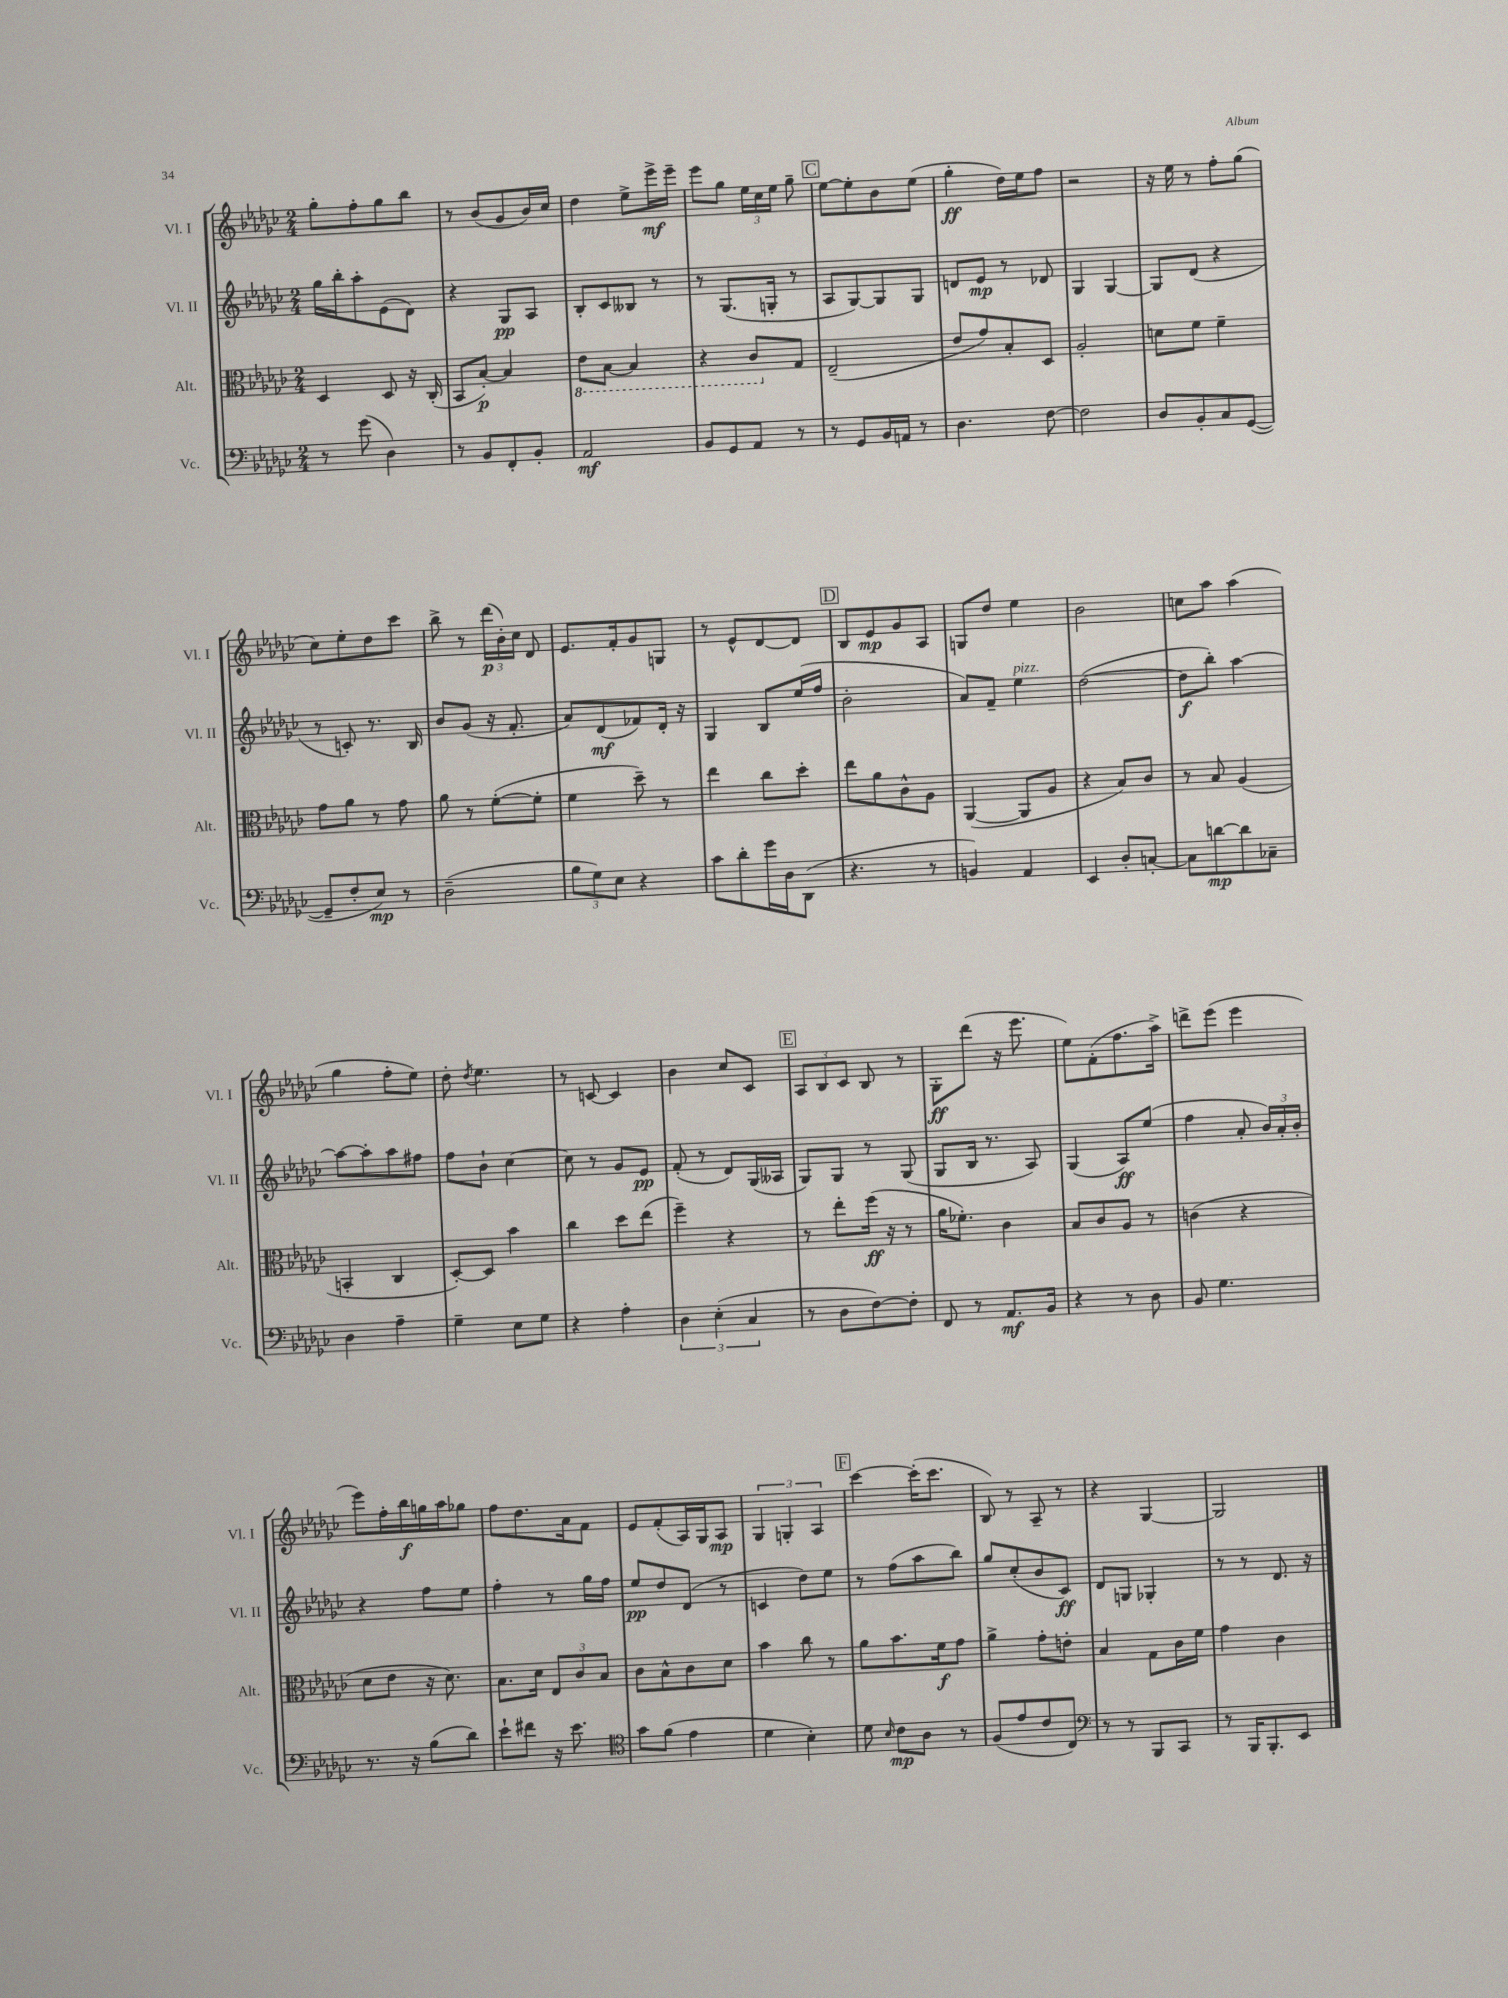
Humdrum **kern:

**kern	**kern	**kern	**kern
*staff4	*staff3	*staff2	*staff1
*clefF4	*clefC3	*clefG2	*clefG2
*k[b-e-a-d-g-c-]	*k[b-e-a-d-g-c-]	*k[b-e-a-d-g-c-]	*k[b-e-a-d-g-c-]
*M2/4	*M2/4	*M2/4	*M2/4
8r	4D-/	16gg-\LL	8gg-'\L
.	.	16bb-'\J	.
(8g-\	.	8aa-'\	8ff'\
4D-\)	8D-/	(8e-\	8gg-\
.	16r	8d-\J)	8bb-\J
.	(16C-'/	.	.
=	=	=	=
8r	8BB-/L	4r	8r
8BB-/L	[8B-'/J)	.	(8b-/L
8FF'/	4B-/]	8G-/L	8g-/
8BB-'/J	.	8A-/J	16b-/L)
.	.	.	16cc-/JJ
=	=	=	=
2AA-/	8E-\L	8B-'/L	4dd-\
.	[8BB-\J	8c-/	.
.	4BB-/]	8B--/J	8ee-^\L
.	.	8r	16eee-^\L
.	.	.	16eee-~\JJ
=	=	=	=
8BB-/L	4r	8r	8eee-\L
8GG-/	.	(8.G-/L	8gg-\J
8AA-/J	8C-/L	.	24ee-\LL
.	.	.	24cc-\
.	.	16G'/Jk	.
.	.	.	24ee-\JJ
8r	8G-/J	8r	8gg-~\
=	=	=	=
8r	(2E-~/	8A-/L	[8ee-\L
8GG-/L	.	[8G-/)	8ee-'\]
16BB-/L	.	8G-/]	8b-\
16AA/JJ	.	.	.
8r	.	8G-/J	(8ee-\J
=	=	=	=
4.D-\	8e-/L	8d/L	4gg-'\
.	8g-/)	8e-/J	.
.	8B-'/	8r	16dd-\LL)
.	.	.	16ee-\J
[8F\	8D-/J	8d-/	8ff\J
=	=	=	=
2F\]	2A-'/	4G-/	2r
.	.	[4G-/	.
=	=	=	=
8D-/L	8d\L	8G-/]L	16r
.	.	.	16ee-\
8BB-'/	8f\J	(8d-/J	8r
8C-/	4f~\	4r	8ff'\L
([8GG-/J	.	.	(8gg-\J
=	=	=	=
8GG-~/]L	8g-\L	8r	8cc-\L)
8F'/	8a-\J	8c'/)	8ee-'\
8E-/J)	8r	8.r	8dd-\
8r	8g-\	.	8ccc-\J
.	.	16B-/	.
=	=	=	=
(2D-~\	8a-\	8b-/L	8bb-^\
.	8r	(8g-/J	8r
.	([8f'\L	16r	(24ddd-\LL
.	.	.	24b-'\)
.	.	8.f'/	.
.	.	.	24cc-\JJ
.	8f'\]J	.	8d-/
=	=	=	=
12B-\L	4f\	8a-/L)	8.e-/L
12G-\)	.	.	.
.	.	(8d-/	.
12E-\J	.	.	.
.	.	.	16f'/k
4r	8dd-~\)	8f-/)	8g-/
.	8r	16d-'/Jk	8G/J
.	.	16r	.
=	=	=	=
8c-\L	4ee-\	4G-/	8r
8d-'\	.	.	8e-^^/L
16g-\L	8cc-\L	8B-/L	[8d-/
16D-\J	.	.	.
(8DD-\J	8dd-'\J	(16ee-/L	8d-/]J
.	.	16ff/JJ	.
=	=	=	=
4.r	8ee-\L	2b-'\	8B-/L
.	8a-\	.	8e-/
.	8c-^^\	.	8g-/
8r	8A-\J	.	8A-/J
=	=	=	=
4BB/)	([4AA-/	8a-/L)	8G/L
.	.	8f~/J	8dd-/J
4AA-/	8AA-/]L	4ee-\	4ee-\
.	8A-/J	.	.
=	=	=	=
4EE-/	4r	([2dd-\	2b-\
8D-'/L	8B-/L)	.	.
[8C'/J	8c-/J	.	.
=	=	=	=
8C\]L	8r	8dd-\]L	8cc\L
[8d\	8B-/	8bb-'\J)	8aa-\J
8d\]	(4A-/	[4aa-\	(4aa-\
8C-~\J	.	.	.
=	=	=	=
4D-\	4BB'/	8aa-\_L	4gg-\
.	.	8aa-'\]	.
4A-~\	4C-/	8aa-\	8ff'\L
.	.	8ff#\J	8ee-\J)
=	=	=	=
4G-~\	[8D-'/L)	8ff\L	8dd-'\
.	.	.	8qdd-/
.	8D-/]J	8b-`\J	4.ee-\
8E-\L	4b-\	[4cc-\	.
8G-\J	.	.	.
=	=	=	=
4r	4cc-\	8cc-\]	8r
.	.	8r	[8c/
4A-'\	8dd-\L	8g-/L	4c/]
.	(8ee-\J	8e-/J	.
=	=	=	=
6D-\	4ff~\)	(8f'/	4b-\
.	.	8r	.
(6E-'\	.	.	.
.	4r	8d-/L)	8cc-/L
6C-/	.	.	.
.	.	(16G-/L	8c-/J
.	.	16A--/JJ	.
=	=	=	=
8r	8r	8G-/L)	12A-/L
.	.	.	12B-/
8D-\L	8ee-'\L	8G-/J	.
.	.	.	12c-/J
[8F\)	(16ff\Jk	8r	8B-/
.	16r	.	.
8F'\]J	8r	(8G-/	8r
=	=	=	=
8FF/	16a-\LK	8G-/L	8G-'\L
.	8.f-'\J)	.	.
8r	.	16B-/Jk	(8ddd-\J
.	.	8.r	.
8.AA-/L	4c-\	.	16r
.	.	.	8.eee-\
.	.	8A-/)	.
16BB-/Jk	.	.	.
=	=	=	=
4r	8B-/L	(4G-/	8ee-\L)
.	8c-/	.	(8f'\
8r	8A-/J	8A-/L)	8.ff\
8D-\	8r	(8ee-/J	.
.	.	.	16aa-^\Jk)
=	=	=	=
8BB-/	(4c\	4ff\	8ddd^\L
4.G-\	.	.	(8eee-\J
.	4r	8a-'/	4eee-\
.	.	24b-/LL)	.
.	.	24a-'/	.
.	.	24b-'/JJ	.
=	=	=	=
8.r	8d-\L	4r	8eee-\L)
.	8e-\J	.	16ff'\L
16r	.	.	16bb-\
(8B-\L	16r	8ff\L	16gg\
.	8.d-\)	.	16aa-\J
8d-\J)	.	8ee-\J	8gg-\J
=	=	=	=
8e-`\L	8.B-\L	4ff'\	8ff\L
8f#\J	.	.	8.dd-\
.	16d-\Jk	.	.
16r	12E-/L	8r	.
8.e-\	.	.	16a-\k
.	12c-/	.	.
.	.	16gg-\LL	8f\J
.	12B-/J	.	.
.	.	16ff\JJ	.
=	=	=	=
*clefC4	*	*	*
8g-\L	8c-\L	8ee-/L	8e-/L
(8f\J	8B-^^\	8dd-/	(8f'/
4e-\	8c-\	(8d-/J	16A-/L)
.	.	.	16G-/J
.	8d-\J	8r	8A-/J
=	=	=	=
4d-\	4b-\	4c/	6G-/
.	.	.	6G'/
4B-'\)	8cc-\	8dd-\L)	.
.	.	.	6A-/
.	8r	8ee-\J	.
=	=	=	=
8d-\	8a-\L	8r	[4ccc-\
16qqB-/	.	.	.
8c-\L	8.b-\	(8ff\L	.
8A-\J	.	8aa-\	(16ccc-'\]LK
.	16f\k	.	8.ccc-\J
8r	8g-\J	8bb-\J)	.
=	=	=	=
(8F/L	4a-^\	8gg-/L	8B-/)
8e-/	.	(8cc-'/	8r
8c-/	8g-'\L	8b-/	8A-~/
8C-/J)	8e'\J	8c-/J)	8r
=	=	=	=
*clefF4	*	*	*
8r	4B-/	8d-/L	4r
8r	.	8G/J	.
8BBB-/L	8G-\L	4G-'/	[4G-/
8CC-/J	16c-\L	.	.
.	16f\JJ	.	.
=	=	=	=
8r	4g-\	8r	2G-/]
16BBB-/LK	.	8r	.
8.BBB-'/	.	.	.
.	4c-\	8.d-/	.
8EE-/J	.	.	.
.	.	16r	.
==	==	==	==
*-	*-	*-	*-
